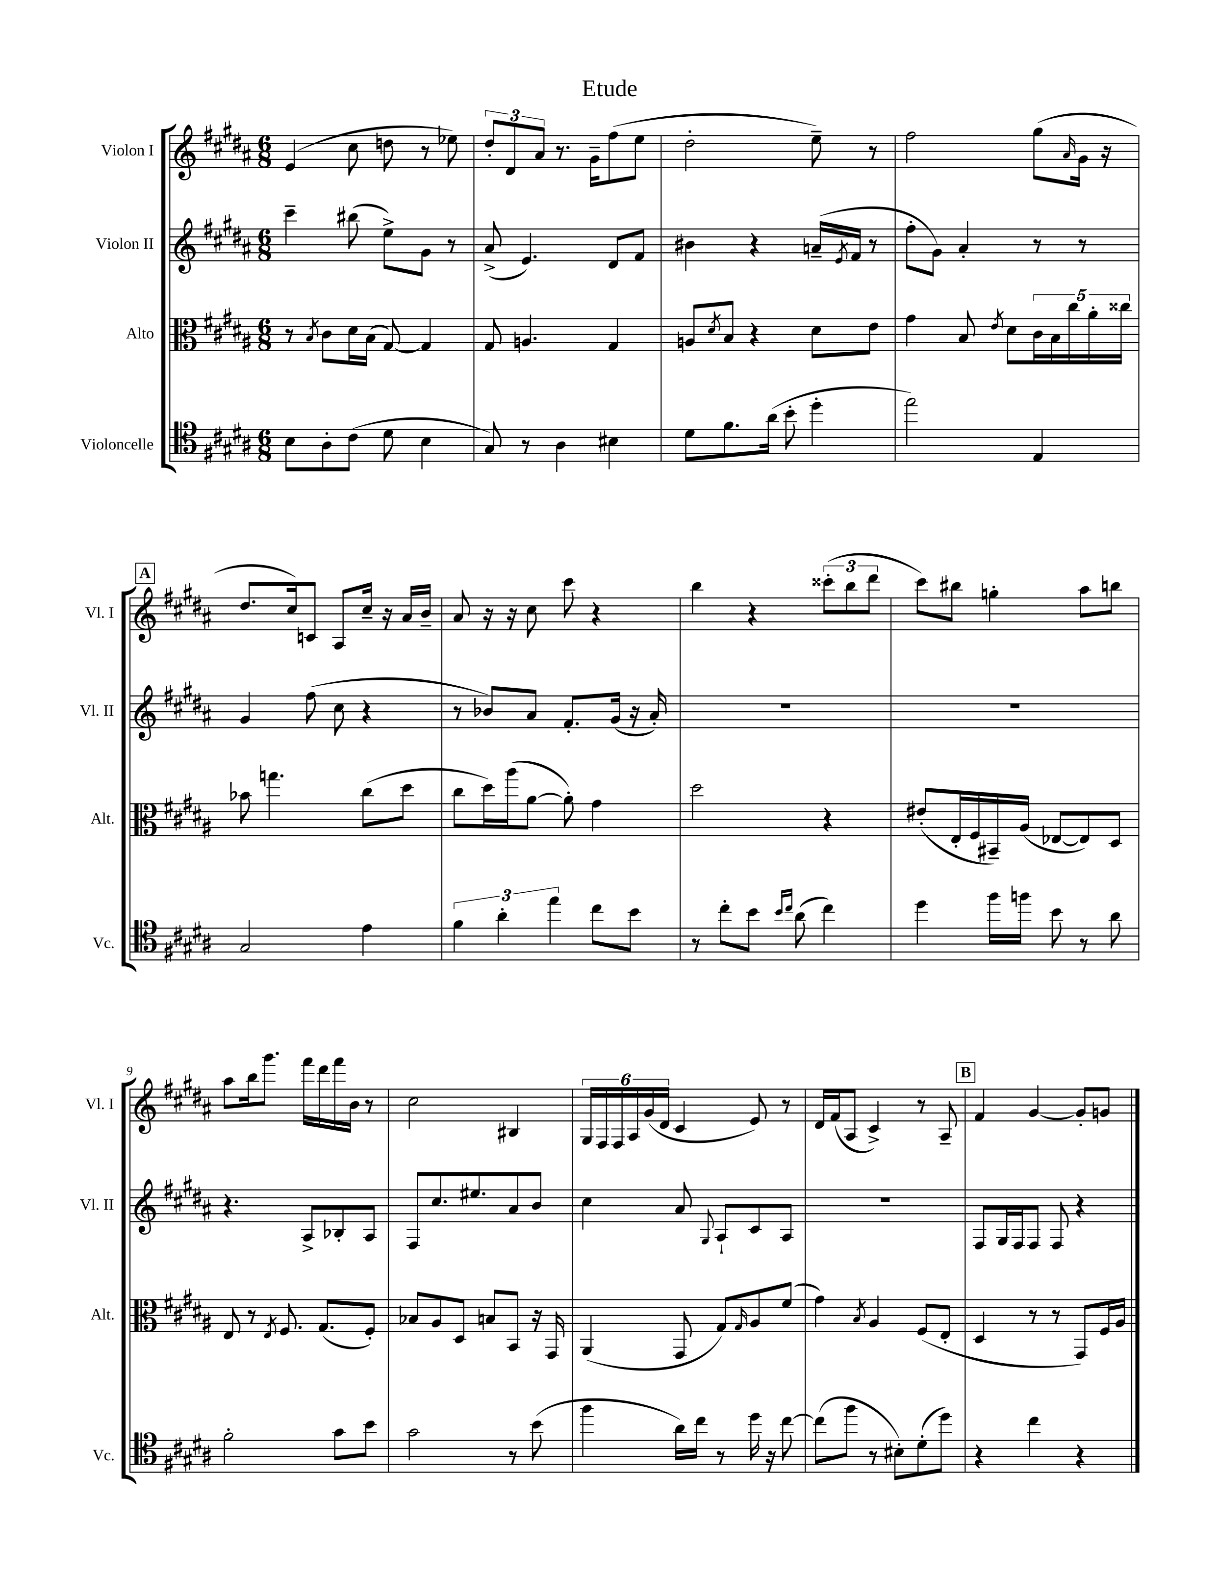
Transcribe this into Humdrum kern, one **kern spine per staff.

**kern	**kern	**kern	**kern
*part4	*part3	*part2	*part1
*staff4	*staff3	*staff2	*staff1
*I"Violoncelle	*I"Alto	*I"Violon II	*I"Violon I
*I'Vc.	*I'Alt.	*I'Vl. II	*I'Vl. I
*clefC4	*clefC3	*clefG2	*clefG2
*k[f#c#g#d#a#]	*k[f#c#g#d#a#]	*k[f#c#g#d#a#]	*k[f#c#g#d#a#]
*M6/8	*M6/8	*M6/8	*M6/8
=1	=1	=1	=1
8B\L	8r	4ccc#~\	(4e/
.	8qB/	.	.
8A#'\	8c#\L	.	.
(8c#\J	16d#\L	(8bb#X\	8cc#\
.	(16B\JJ	.	.
8d#\	[8G#/)	8ee^\L)	8ddn\
4B\	4G#/]	8g#\J	8r
.	.	8r	8ee-X\)
=2	=2	=2	=2
8G#/)	8G#/	(8a#^/	12dd#'/L
.	.	.	12d#/
8r	4.An/	4.e/)	.
.	.	.	12a#/J
4A#\	.	.	8.r
.	.	.	16g#~\KL
4B#X\	4G#/	8d#/L	(8ff#\
.	.	8f#/J	8ee\J
=3	=3	=3	=3
8d#\L	8An/L	4b#X\	2dd#'\
.	8qd#/	.	.
8.f#\	8B/J	.	.
.	4r	4r	.
(16a#\Jk	.	.	.
8b'\	.	.	.
4dd#'\	8d#\L	(16an~/LL	8ee~\)
.	.	8qe/	.
.	.	16f#/JJ	.
.	8e\J	8r	8r
=4	=4	=4	=4
2ee\)	4g#\	8ff#'\L	2ff#\
.	.	8g#\J)	.
.	8B/	4a#'/	.
.	8qe/	.	.
.	8d#\L	.	.
4E/	20c#\L	8r	(8gg#\L
.	20B\	.	.
.	20cc#\	.	.
.	.	.	16qqa#/
.	.	8r	16g#\Jk
.	20a#'\	.	.
.	.	.	16r
.	20cc##X\JJ	.	.
!!LO:LB:g=z
!!LO:REH:place=s1:t=A
=5	=5	=5	=5
2G#/	8b-X\	4g#/	8.dd#/L
.	4.ggn\	.	.
.	.	.	16cc#/k)
.	.	(8ff#\	8cn/J
.	.	8cc#\	8A#/L
4e\	(8cc#\L	4r	16cc#~/Jk
.	.	.	16r
.	8dd#\J	.	16a#/LL
.	.	.	16b~/JJ
=6	=6	=6	=6
6f#\	8cc#\L	8r	8a#/
.	16dd#\L)	8b-X/L)	16r
6a#'\	.	.	.
.	(16aa#\J	.	16r
.	[8a#\J	8a#/J	8cc#\
6ee\	.	.	.
.	8a#'\])	8.f#'/L	8ccc#\
8cc#\L	4g#\	.	4r
.	.	(16g#/Jk	.
8b\J	.	16r	.
.	.	16a#'/)	.
=7	=7	=7	=7
8r	2dd#\	2.r	4bb\
8cc#'\L	.	.	.
8b\J	.	.	4r
16qqb/LL	.	.	.
16qqcc#/JJ	.	.	.
(8a#\	.	.	.
4cc#\)	4r	.	(12ccc##X'\L
.	.	.	12bb\
.	.	.	12ddd#\J
=8	=8	=8	=8
4dd#\	(8e#X'/L	2.r	8ccc#\L)
.	16E'/L	.	8bb#X\J
.	16F#/	.	.
16ff#\LL	16BB#X~/)	.	4ggn'\
16ffn\JJ	(16A#/JJ	.	.
8b\	[8E-X/L	.	.
8r	8E-/])	.	8aa#\L
8a#\	8D#/J	.	8bbn\J
!!LO:LB:g=z
=9	=9	=9	=9
2f#'\	8E/	4.r	8aa#\L
.	8r	.	16bb\k
.	.	.	8.ggg#\J
.	8qE/	.	.
.	8.F#/	.	.
.	.	8A#^/L	16fff#\LL
.	(8.G#/L	.	16ddd#\
8g#\L	.	8B-X'/	16fff#\
.	.	.	16b\JJ
8b\J	8F#'/J)	8A#/J	8r
=10	=10	=10	=10
2g#\	8B-X/L	8F#/L	2cc#\
.	8A#/	8.cc#/	.
.	8D#/J	.	.
.	.	8.ee#X/	.
.	8Bn/L	.	.
8r	8BB/J	8a#/	4B#X/
(8b\	16r	8b/J	.
.	16GG#/	.	.
=11	=11	=11	=11
4ff#\	(4AA#/	4cc#\	24G#/LL
.	.	.	24F#/
.	.	.	24F#/
.	.	.	24A#/
.	.	.	(24g#/
.	.	.	24d#/JJ
16a#\LL)	8GG#/	8a#/	4c#/
16cc#\JJ	.	.	.
.	.	8qqG#/	.
8r	8G#/L)	8A#`/L	.
.	16qqG#/	.	.
16dd#\	8A#/	8c#/	8e/)
16r	.	.	.
[8cc#\	(8f#/J	8A#/J	8r
=12	=12	=12	=12
(8cc#\L]	4g#\)	2.r	16d#/LL
.	.	.	(16f#/J
8ff#\J	.	.	8A#/J
.	8qB/	.	.
8r	4A#/	.	4c#^/)
8B#X'\L)	.	.	.
(8d#'\	(8F#/L	.	8r
8dd#\J)	8E'/J	.	8A#~/
!!LO:REH:place=s1:t=B
=13	=13	=13	=13
4r	4D#/	8F#/L	4f#/
.	.	16G#/L	.
.	.	16F#/J	.
4cc#\	8r	8F#/J	[4g#/
.	8r	8F#/	.
4r	8GG#/L)	4r	8g#'/L]
.	16F#/L	.	8gn/J
.	16A#/JJ	.	.
==	==	==	==
*-	*-	*-	*-
